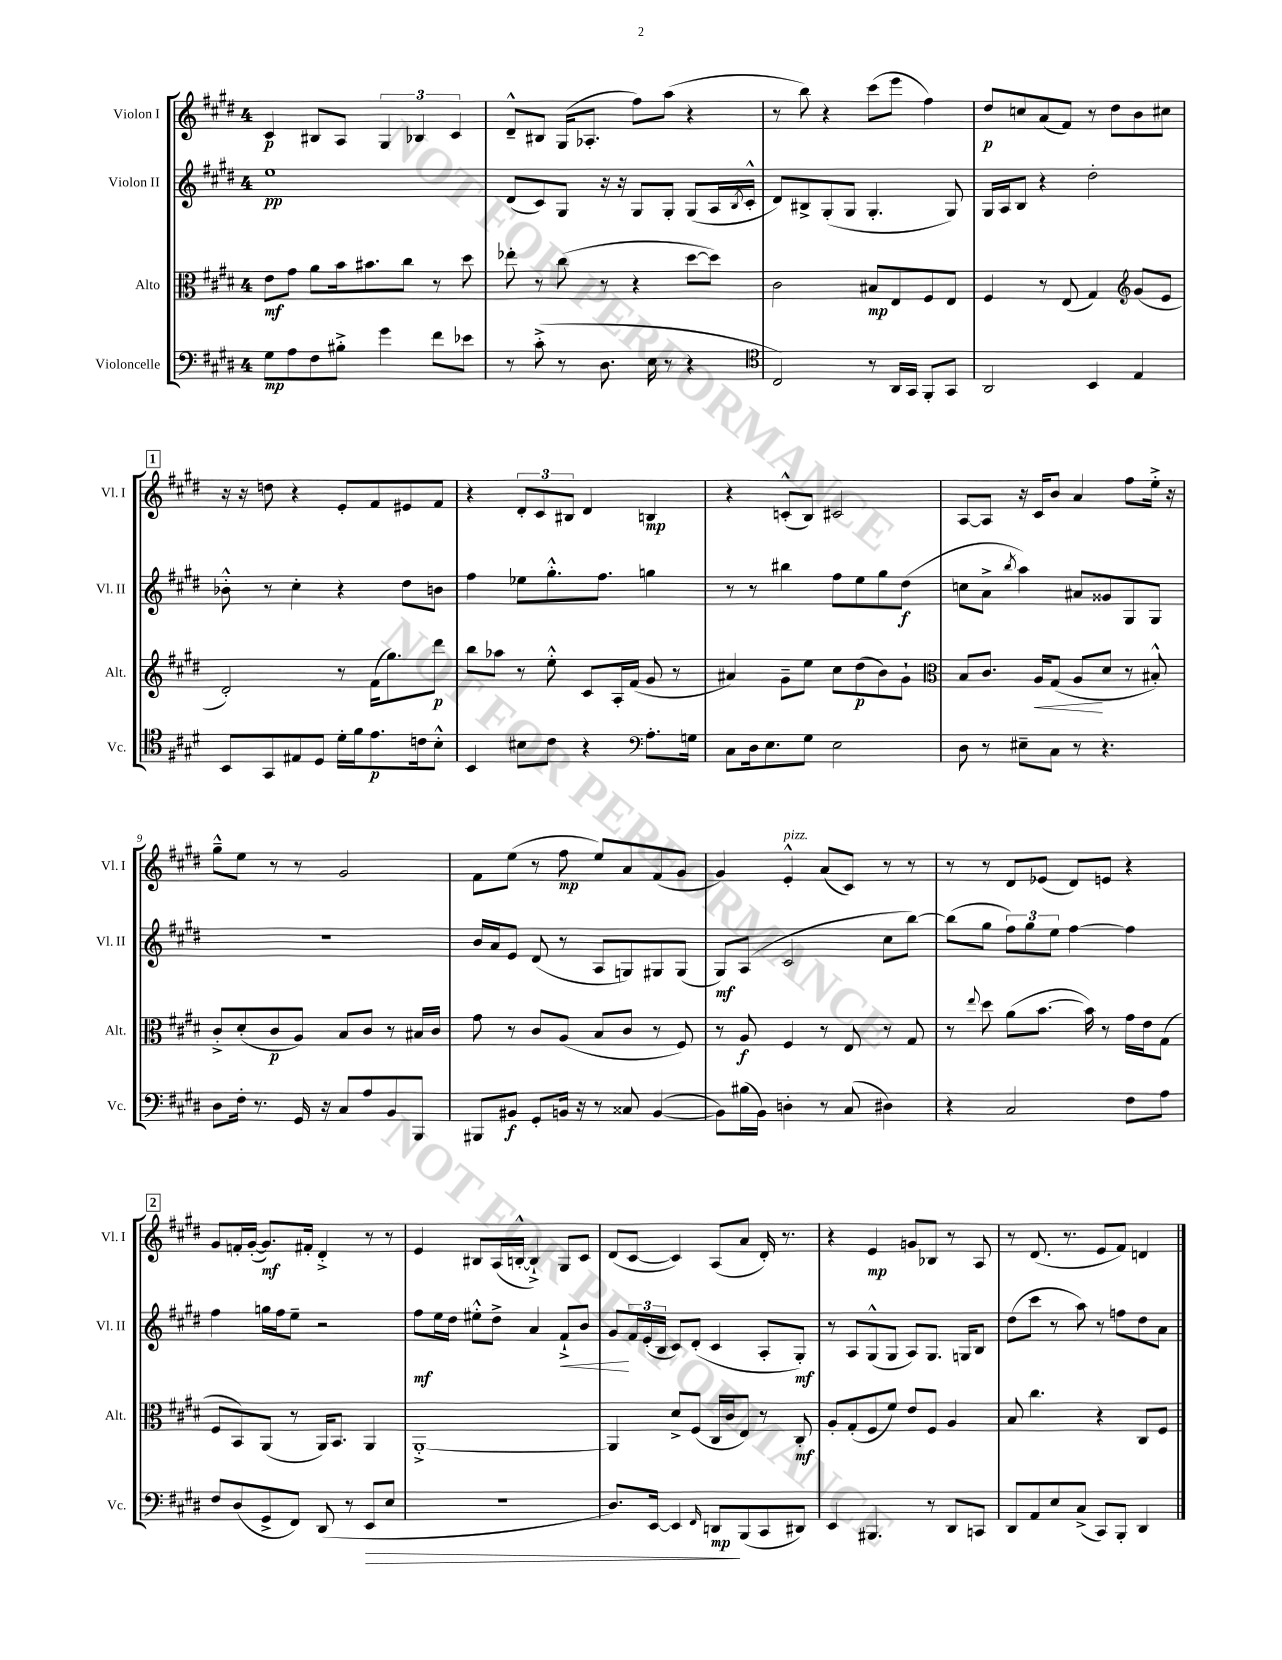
<<
\new StaffGroup <<
\new Staff = "s0" \with { instrumentName = "Violon I" shortInstrumentName = "Vl. I" } {
    \clef treble \key e \major \once \override Staff.TimeSignature.style = #'single-digit \time 4/4
    cis'4\p bis8 a8 \tuplet 3/2 { gis4 bes4 cis'4 } |
    dis'8---^ bis8 gis16( aes8.-. fis''8) a''8( r4 |
    r8 b''8) r4 cis'''8( e'''8 fis''4) |
    dis''8\p c''8 a'8( fis'8) r8 dis''8 b'8 cis''8 |
    \mark \markup { \box "1" } r16 r16 d''8 r4 e'8-. fis'8 eis'8 fis'8 |
    r4 \tuplet 3/2 { dis'8-. cis'8 bis8 } dis'4 b4\mp |
    r4 c'8-.-^( b8) cis'2 |
    a8~ a8 r16 cis'16 b'8 a'4 fis''8 e''16-.-> r16 |
    gis''8---^ e''8 r8 r8 gis'2 |
    fis'8 e''8( r8 fis''8\mp e''8) a'8 fis'8( gis'8 |
    gis'4) e'4-.-^^\markup { \italic "pizz." } a'8( cis'8) r8 r8 |
    r8 r8 dis'8 ees'8( dis'8) e'8 r4 |
    \mark \markup { \box "2" } gis'8 f'16-. gis'16~-.( gis'8.\mf) fis'16-. dis'4-.-> r8 r8 |
    e'4 bis8 a16( b16~-.-^ b4-!->) gis8 cis'8 |
    dis'8( cis'8~ cis'4) a8( a'8 dis'16-.) r8. |
    r4 e'4\mp g'8 bes8 r8 a8 |
    r8 dis'8.( r8. e'8 fis'8) d'4 \bar "|." |
}
\new Staff = "s1" \with { instrumentName = "Violon II" shortInstrumentName = "Vl. II" } {
    \clef treble \key e \major \once \override Staff.TimeSignature.style = #'single-digit \time 4/4
    e''1\pp |
    dis'8( cis'8) gis8 r16 r16 gis8 gis8-. gis8( a16 \acciaccatura { b8 } cis'16-.-^ |
    dis'8) bis8-> gis8-.( gis8 gis4.-. gis8) |
    gis16 a16 b8 r4 dis''2-. |
    \mark \markup { \box "1" } bes'8-.-^ r8 cis''4-. r4 dis''8 b'8 |
    fis''4 ees''8 gis''8.-.-^ fis''8. g''4 |
    r8 r8 bis''4 fis''8 e''8 gis''8 dis''8\f( |
    c''8 a'8-> \acciaccatura { b''8 } a''4) ais'8 gisis'8 gis8 gis8 |
    R1 |
    b'16 a'16 e'8 dis'8( r8 a8 g8) gis8 gis8( |
    gis8\mf) a8( cis'2 cis''8 b''8~) |
    b''8( gis''8 \tuplet 3/2 { fis''8) gis''8 e''8 } fis''4~ fis''4 |
    \mark \markup { \box "2" } fis''4 g''16 fis''16 e''8-- r2 |
    fis''8\mf e''16 dis''16 eis''8-.-^ dis''8-> a'4 fis'8-!->\< b'8 |
    gis'8\! \tuplet 3/2 { fis'16 e'16-.( b16 } cis'8) dis'8-.( cis'4 a8-. gis8-.\mf) |
    r8 a8 gis8-^( gis8 a8) gis8. g16 b8 |
    dis''8( cis'''8 r8 a''8) r8 f''8 dis''8 a'8 \bar "|." |
}
\new Staff = "s2" \with { instrumentName = "Alto" shortInstrumentName = "Alt." } {
    \clef alto \key e \major \once \override Staff.TimeSignature.style = #'single-digit \time 4/4
    e'8\mf gis'8 a'8 b'16 bis'8. cis''8 r8 dis''8 |
    ees''8-. r8 cis''8( r8 r4 dis''8~ dis''8) |
    cis'2 bis8\mp e8 fis8 e8 |
    fis4 r8 e8( gis4) \clef treble gis'8( e'8 |
    \mark \markup { \box "1" } dis'2-.) r8 fis'16( gis''8.) dis'''8\p |
    b''8 aes''8 r8 e''8-.-^ cis'8 a16-. fis'16( gis'8 r8 |
    ais'4) gis'8-- e''8 cis''8 dis''8\p( b'8) gis'8-! |
    \clef alto b8 cis'8. a16\< gis8( a8\! dis'8 r8 bis8-.-^) |
    cis'8-.-> dis'8-.( cis'8\p a8) b8 cis'8 r8 bis16 cis'16 |
    gis'8 r8 cis'8 a8( b8 cis'8 r8 fis8) |
    r8 a8\f fis4 r8 e8 r8 gis8 |
    r8 \appoggiatura { e''8 } dis''8 a'8( b'8.~ b'16) r8 gis'16 e'16 gis8( |
    \mark \markup { \box "2" } fis8 b,8) a,8( r8 a,16) b,8. a,4 |
    a,1~-.-> |
    a,4 dis'8-> fis8( cis16 cis'16 e8) r8 cis8-.\mf |
    a8-. gis8-.( fis8 fis'8) e'8 fis8 a4 |
    b8 cis''4. r4 cis8 fis8 \bar "|." |
}
\new Staff = "s3" \with { instrumentName = "Violoncelle" shortInstrumentName = "Vc." } {
    \clef bass \key e \major \once \override Staff.TimeSignature.style = #'single-digit \time 4/4
    gis8\mp a8 fis8 bis8-.-> gis'4 fis'8 ees'8 |
    r8 cis'8-.->( r8 dis8. e16 r8 r4 |
    \clef tenor cis2) r8 a,16 gis,16 fis,8-. gis,8 |
    a,2 b,4 e4 |
    \mark \markup { \box "1" } b,8 gis,8 eis8 dis8 dis'16-. fis'16 e'8.\p c'16 b8-.-^ |
    b,4 bis8 cis'8 r4 \clef bass a8.-. g16 |
    cis8 dis16 e8. gis8 e2 |
    dis8 r8 eis8-- cis8 r8 r4. |
    dis8 fis16-. r8. gis,16 r16 cis8 a8 b,8 b,,8 |
    bis,,8 bis,8\f gis,8-. b,16 r16 r8 cisis8 b,4~( |
    b,8) bis16( b,16) d4-. r8 cis8( dis4) |
    r4 cis2 fis8 a8 |
    \mark \markup { \box "2" } fis8 dis8( gis,8-> fis,8) dis,8( r8 e,8\> e8 |
    r1 |
    dis8.) e,16~ e,4 \grace { fis,16 } d,8\mp\! b,,8( cis,8 dis,8) |
    e,4 bis,,4. r8 dis,8 c,8 |
    dis,8 a,8 e8 cis8->( cis,8) b,,8-. dis,4 \bar "|." |
}
>>
>>
